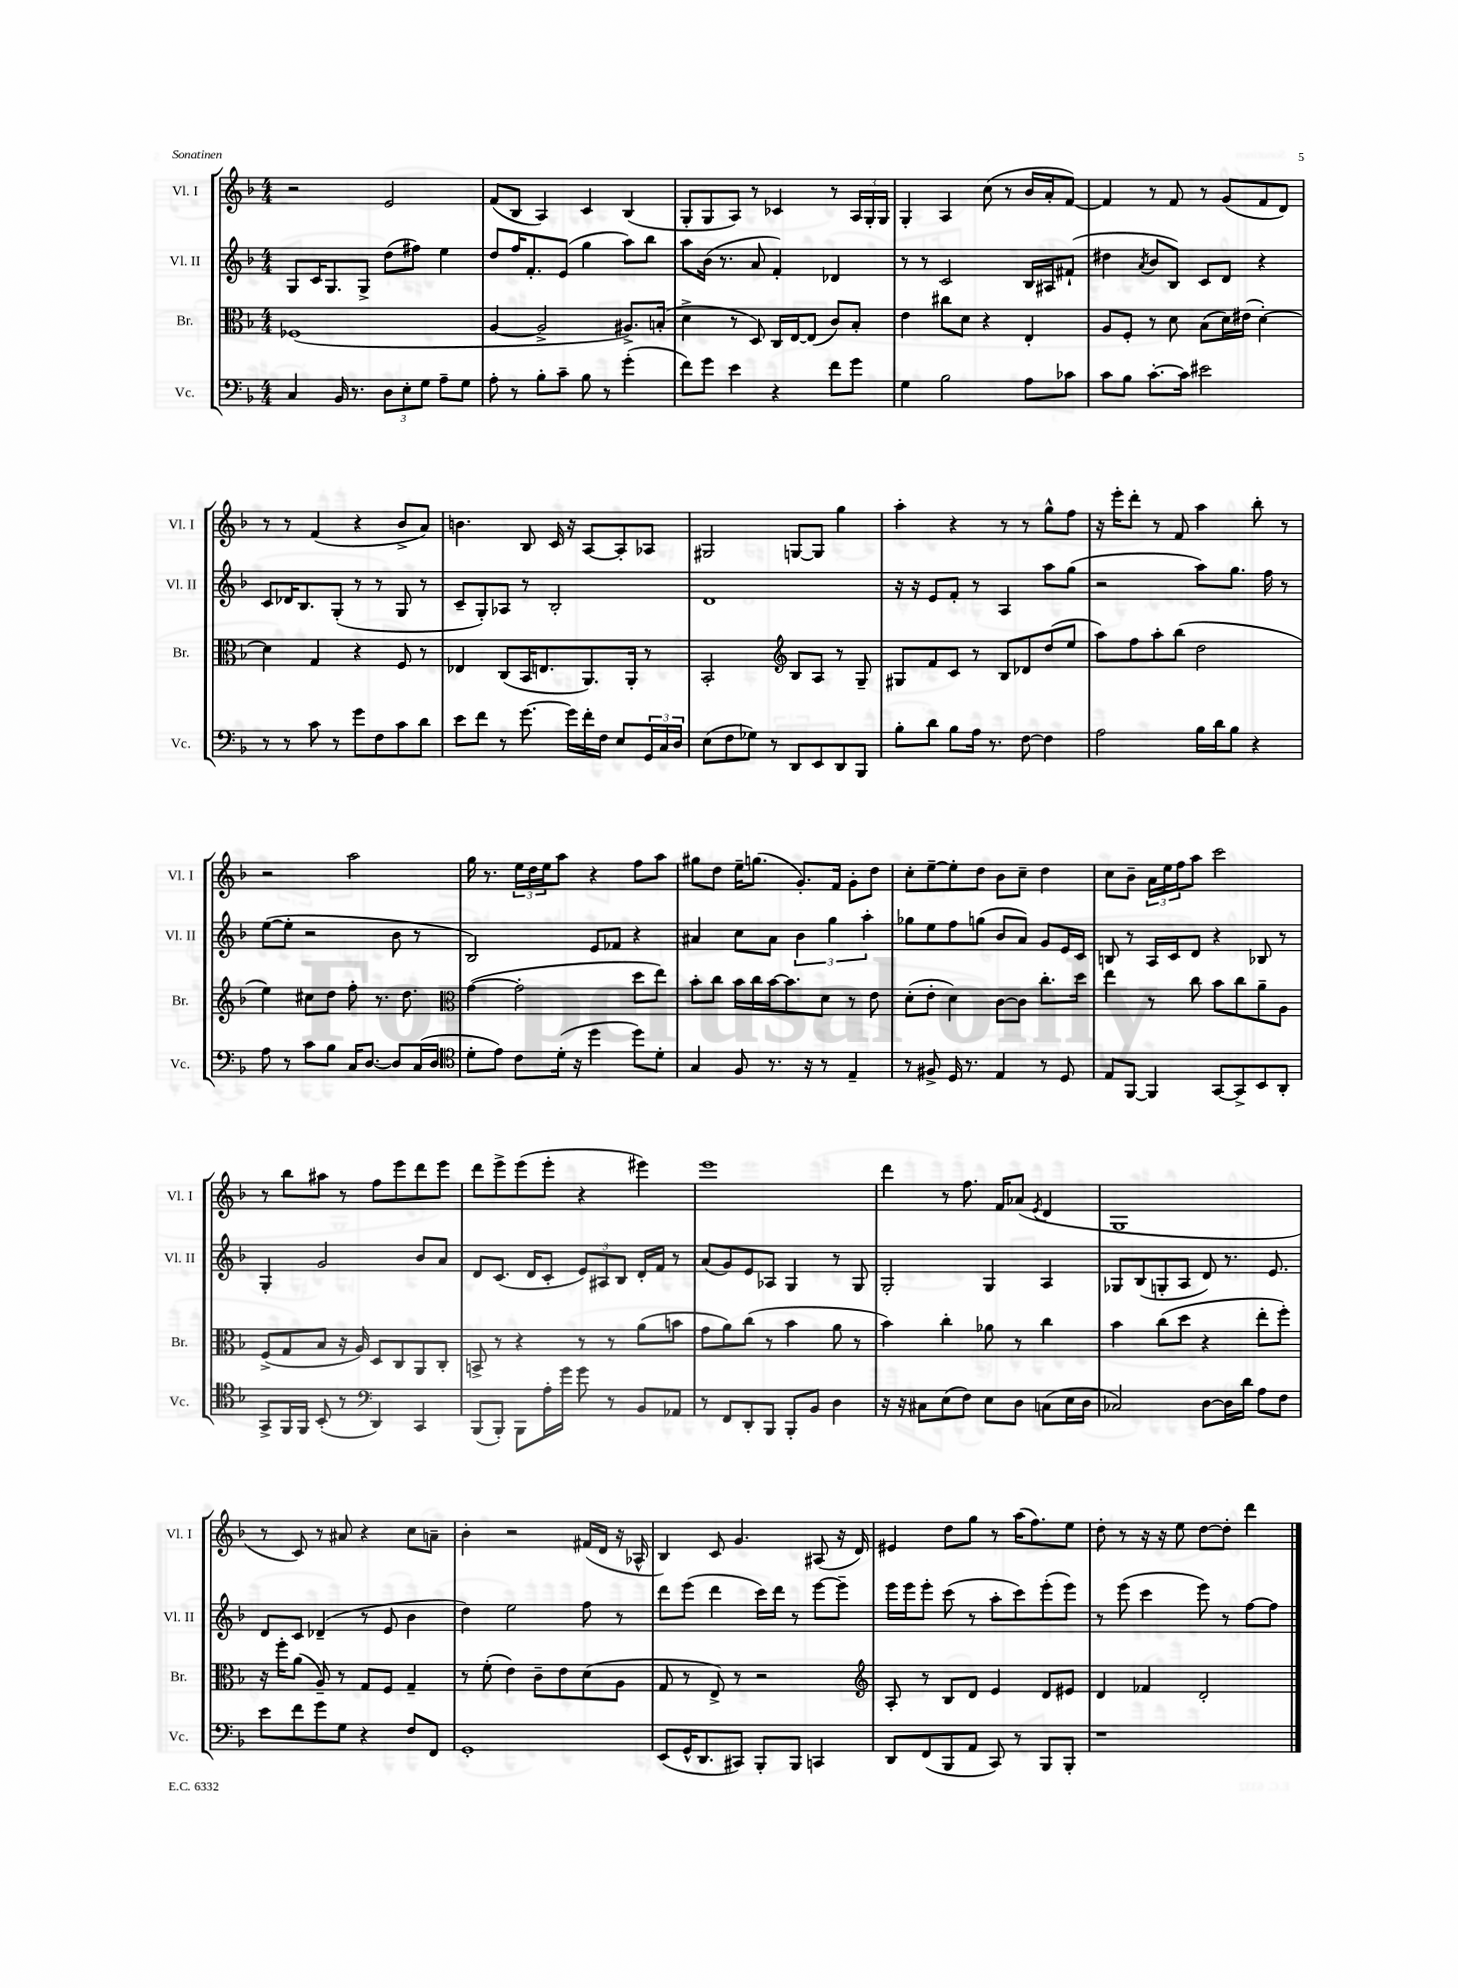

**kern	**kern	**kern	**kern
*part4	*part3	*part2	*part1
*staff4	*staff3	*staff2	*staff1
*I"Vc.	*I"Br.	*I"Vl. II	*I"Vl. I
*I'Vc.	*I'Br.	*I'Vl. II	*I'Vl. I
*clefF4	*clefC3	*clefG2	*clefG2
*k[b-]	*k[b-]	*k[b-]	*k[b-]
*M4/4	*M4/4	*M4/4	*M4/4
=21	=21	=21	=21
4C/	(1F-X	8G/L	2r
.	.	16c/K	.
.	.	8.G/	.
16BB-/	.	.	.
8.r	.	.	.
.	.	8G^/J	.
12D\L	.	(8dd\L	2e/
12E'\	.	.	.
.	.	8ff#X\J)	.
12G\J	.	.	.
8A~\L	.	4ee\	.
8G\J	.	.	.
=22	=22	=22	=22
8A'\	[4A/	8dd/L	(8f/L
8r	.	16ff/K	8B-/J
.	.	8.f'/	.
8B-'\L	2A^/]	.	4A/)
8c~\J	.	(8e/J	.
8B-\	.	4gg\	4c/
8r	.	.	.
(4g'\	8.A#X^/L)	8aa\L)	(4B-/
.	.	8bb-\J	.
.	(16Bn'/Jk	.	.
=23	=23	=23	=23
8f\L)	4d^\	8aa\L	8G'/L
8g\J	.	(16b-\Jk	8G/
.	.	8.r	.
4e\	8r	.	8A/J)
.	8D/)	8a/	8r
4r	16C/LL	4f'/)	4c-X/
.	[16E/J	.	.
.	(8E/J]	.	.
8f\L	8c/L)	4d-X/	8r
8g\J	8B-'/J	.	24A/LL
.	.	.	24G'/
.	.	.	24G/JJ
=24	=24	=24	=24
4G\	4e\	8r	4G'/
.	.	8r	.
2B-\	8cc#X\L	2c/	4A/
.	8d\J	.	.
.	4r	.	(8cc\
.	.	.	8r
8A\L	4E'/	16B-/LL	16b-/LL
.	.	16A#X/J	16a'/J
8c-X\J	.	(8f#X`/J	[8f/J)
=25	=25	=25	=25
8c\L	8A/L	4dd#X\	4f/]
8B-\J	8F'/J	.	.
.	.	8qa/	.
[8.c'\L	8r	8b-/L	8r
.	8d\	8B-/J)	8f/
16c\Jk]	.	.	.
2e#X\	(8B-\L	8c/L	8r
.	16d\L)	8d/J	(8g/L
.	(16e#X\JJ	.	.
.	[4d'\)	4r	8f/
.	.	.	8d/J)
!!LO:LB:g=z
=26	=26	=26	=26
8r	4d\]	8c/L	8r
8r	.	16d-X/K	8r
.	.	8.B-/	.
8c\	4G/	.	(4f/
8r	.	(8G'/J	.
8g\L	4r	8r	4r
8F\	.	8r	.
8c\	8F/	8G/	8b-^/L
8d\J	8r	8r	8a/J)
=27	=27	=27	=27
8e\L	4E-X/	8c~/L	4.bn\
8f\J	.	8G'/)	.
8r	(8C/L	8A-X/J	.
[8.g\	16BB-/K	8r	8B-/
.	8.En/	.	.
.	.	2B-'/	16c/
16g\LL]	.	.	16r
16f'\	8.AA/)	.	[8A/L
16F\JJ	.	.	.
8E/L	.	.	8A'/]
.	16AA'/Jk	.	.
24GG/L	8r	.	8A-X/J
24C/	.	.	.
24D/JJ	.	.	.
=28	=28	=28	=28
(8E\L	2BB-'/	1d	2G#X/
8F\	.	.	.
8G-X\J)	.	.	.
8r	.	.	.
*	*clefG2	*	*
8DD/L	8B-/L	.	[8Gn/L
8EE/	8A/J	.	8G/J]
8DD/	8r	.	4gg\
8BBB-/J	8G~/	.	.
=29	=29	=29	=29
8B-'\L	8G#X/L	16r	4aa'\
.	.	16r	.
8d\J	8f/	8e/L	.
8B-\L	8c/J	8f'/J	4r
16A\Jk	8r	8r	.
8.r	.	.	.
.	8B-/L	4A/	8r
[8F\	8d-X/	.	8r
4F\]	(8dd/	8aa\L	8gg^^\L
.	8ee/J	(8gg\J	8ff\J
=30	=30	=30	=30
2A\	8aa\L)	2r	16r
.	.	.	16eee'\KL
.	8ff\	.	8ddd'\J
.	8aa'\	.	8r
.	(8bb-\J	.	8f/
16B-\LL	2dd\	8aa\L)	4aa\
16d\J	.	.	.
8B-\J	.	8.gg\J	.
4r	.	.	8bb-'\
.	.	16ff\	.
.	.	8r	8r
!!LO:LB:g=z
=31	=31	=31	=31
8A\	4ee\)	([8ee\L	2r
8r	.	8ee'\J]	.
8c\L	8cc#X\L	2r	.
8B-\J	8dd\J	.	.
16C/KL	8ff'\	.	2aa\
[8.D/J	.	.	.
.	8.r	.	.
8D/L]	.	8b-\	.
.	8.dd\	.	.
(16C/L	.	8r	.
16D/JJ	.	.	.
=32	=32	=32	=32
*clefC4	*clefC3	*	*
8d'\L	([4g\	2B-/)	16gg\
.	.	.	8.r
8e\J)	.	.	.
8c\L	2g'\]	.	24ee\LL
.	.	.	24dd\
.	.	.	24ee\J
(16d'\Jk	.	.	8aa\J
16r	.	.	.
4dd\	.	8e/L	4r
.	.	8f-X/J	.
8dd\L)	8dd\L	4r	8ff\L
8d'\J	8ee\J)	.	8aa\J
=33	=33	=33	=33
4G/	8b-'\L	4a#X/	8gg#X\L
.	8cc\J	.	8dd\J
8F/	16b-\LL	8cc\L	16ee~\KL
.	16cc\	.	(8.ggn\J
8.r	[16b-\J	8a#\J	.
.	8.b-\]	.	.
.	.	6b-\	8.g'/L)
16r	.	.	.
8r	8d\J	.	.
.	.	6gg\	.
.	.	.	16f/Jk
4E~/	8r	.	8g'\L
.	.	6aa'\	.
.	8e\	.	8dd\J
=34	=34	=34	=34
8r	(8d'\L	8gg-X\L	8cc'\L
8F#X^/	8e'\J	8ee\	[8ee~\
16D/	4d\)	8ff\	8ee'\]
8.r	.	.	.
.	.	(8ggn\J	8dd\J
4E/	[8c\L	8b-/L	8b-\L
.	8c\J]	8a/J)	8cc~\J
8r	8.cc'\L	8g/L	4dd\
8D/	.	16e/L	.
.	16dd\Jk	16c/JJ	.
=35	=35	=35	=35
8E/L	4ee\	8Bn/	8cc\L
[8FF/J	.	8r	8b-~\J
4FF/]	8r	16A/LL	24a\LL
.	.	.	24ee\
.	.	16c/J	.
.	.	.	24ff\J
.	8cc\	8d/J	8aa\J
[8GG/L	8b-\L	4r	2ccc\
8GG^/]	8cc\	.	.
8BB-/	8a~\	8B-X/	.
8AA'/J	8A\J	8r	.
!!LO:LB:g=z
=36	=36	=36	=36
8GG^/L	(8F^/L	4G'/	8r
16FF/L	8G/	.	8bb-\L
16FF/JJ	.	.	.
(8BB-'/	8B-/J	2g/	8aa#X\J
8r	16r	.	8r
.	16A/)	.	.
*clefF4	*	*	*
4DD/)	8D/L	.	8ff\L
.	8C/	.	8eee\
4CC/	8AA/	8b-/L	8ddd\
.	8C'/J	8a/J	8eee\J
=37	=37	=37	=37
(8BBB-/L	8BBn^/	8d/L	8ddd\L
8BBB-'/J)	8r	(8.c/J	8eee^\
8BBB-\L	4r	.	(8eee\
.	.	16d/KL	.
16A'\L	.	8c'/J	8eee'\J
16g\JJ	.	.	.
8g\	8r	12e/L)	4r
.	.	12A#X/	.
8r	8r	.	.
.	.	12B-/J	.
8BB-/L	(8a\L	16d'/LL	4eee#X\)
.	.	16f/JJ	.
8AA-X/J	8bn\J	8r	.
=38	=38	=38	=38
8r	8g\L	(8a/L	1eee
8FF/L	8a\)	8g/)	.
8DD'/	(8cc\J	8e/	.
8BBB-/J	8r	8A-X/J	.
8BBB-'/L	4b-\	4G/	.
8BB-/J	.	.	.
4D\	8a\	8r	.
.	8r	8G/	.
=39	=39	=39	=39
16r	4b-\)	2G'/	4ddd\
16r	.	.	.
8C#X\L	.	.	.
(8E\	4cc'\	.	8r
8F\J)	.	.	8.ff\
8E\L	8a-X\	4G/	.
.	.	.	16f/KL
8D\J	8r	.	(8a-X/J
.	.	.	8qe/
(8Cn\L	4cc\	4A/	4d/
16E\L	.	.	.
16D\JJ	.	.	.
=40	=40	=40	=40
2C-X/)	4b-\	8G-X/L	1G
.	.	(8B-/	.
.	(8cc\L	8Gn'/	.
.	8dd\J	8A/J	.
[8D\L	4r	8d/)	.
16D\L]	.	8.r	.
16d\JJ	.	.	.
8A\L	8ee'\L	.	.
.	.	8.e/	.
8F\J	8ff'\J)	.	.
!!LO:LB:g=z
=41	=41	=41	=41
8e\L	16r	8d/L	8r
.	16ff'\KL	.	.
8f\	(8a\J	8c/J	8c/)
8g\	8A~/)	(4d-X~/	8r
8G\J	8r	.	8a#X/
4r	8G/L	8r	4r
.	8F/J	8e/	.
8F/L	4G~/	4b-\	8cc\L
8FF/J	.	.	8an~\J
=42	=42	=42	=42
1GG'	8r	4dd\)	4b-'\
.	(8f'\	.	.
.	4e\)	2ee\	2r
.	8c~\L	.	.
.	8e\	.	.
.	(8d\	8ff\	(16f#X/LL
.	.	.	16d/JJ
.	8A\J	8r	16r
.	.	.	16A-X^^/
=43	=43	=43	=43
(8EE/L	8G/	8ddd\L	4B-/)
16GG^^/K	8r	(8eee\J	.
8.DD/	.	.	.
.	8E^/)	4ddd\	8c/
8CC#X/J)	8r	.	4.g/
8BBB-'/L	2r	16ccc\LL)	.
.	.	16ddd\JJ	.
8BBB-/J	.	8r	.
4CCn/	.	[8eee\L	(8A#X/
.	.	8eee~\J]	16r
.	.	.	16d/)
=44	=44	=44	=44
*	*clefG2	*	*
8DD/L	8A'/	16eee\LL	4e#X/
.	.	16eee\J	.
(8FF/	8r	8eee'\J	.
8BBB-/	8B-/L	(8ccc\	8dd\L
8AA/J	8d/J	8r	8gg\J
8CC/)	4e/	8aa'\L	8r
8r	.	8ccc\)	(16aa\KL
.	.	.	8.ff\)
8BBB-/L	8d/L	(8eee'\	.
8BBB-'/J	8e#X/J	8eee\J)	8ee\J
=45	=45	=45	=45
1r	4d/	8r	8dd'\
.	.	(8eee\	8r
.	4f-X/	4ccc\	16r
.	.	.	16r
.	.	.	8ee\
.	2d'/	8eee\)	[8dd\L
.	.	8r	8dd'\J]
.	.	[8ff\L	4ddd\
.	.	8ff\J]	.
==	==	==	==
*-	*-	*-	*-
